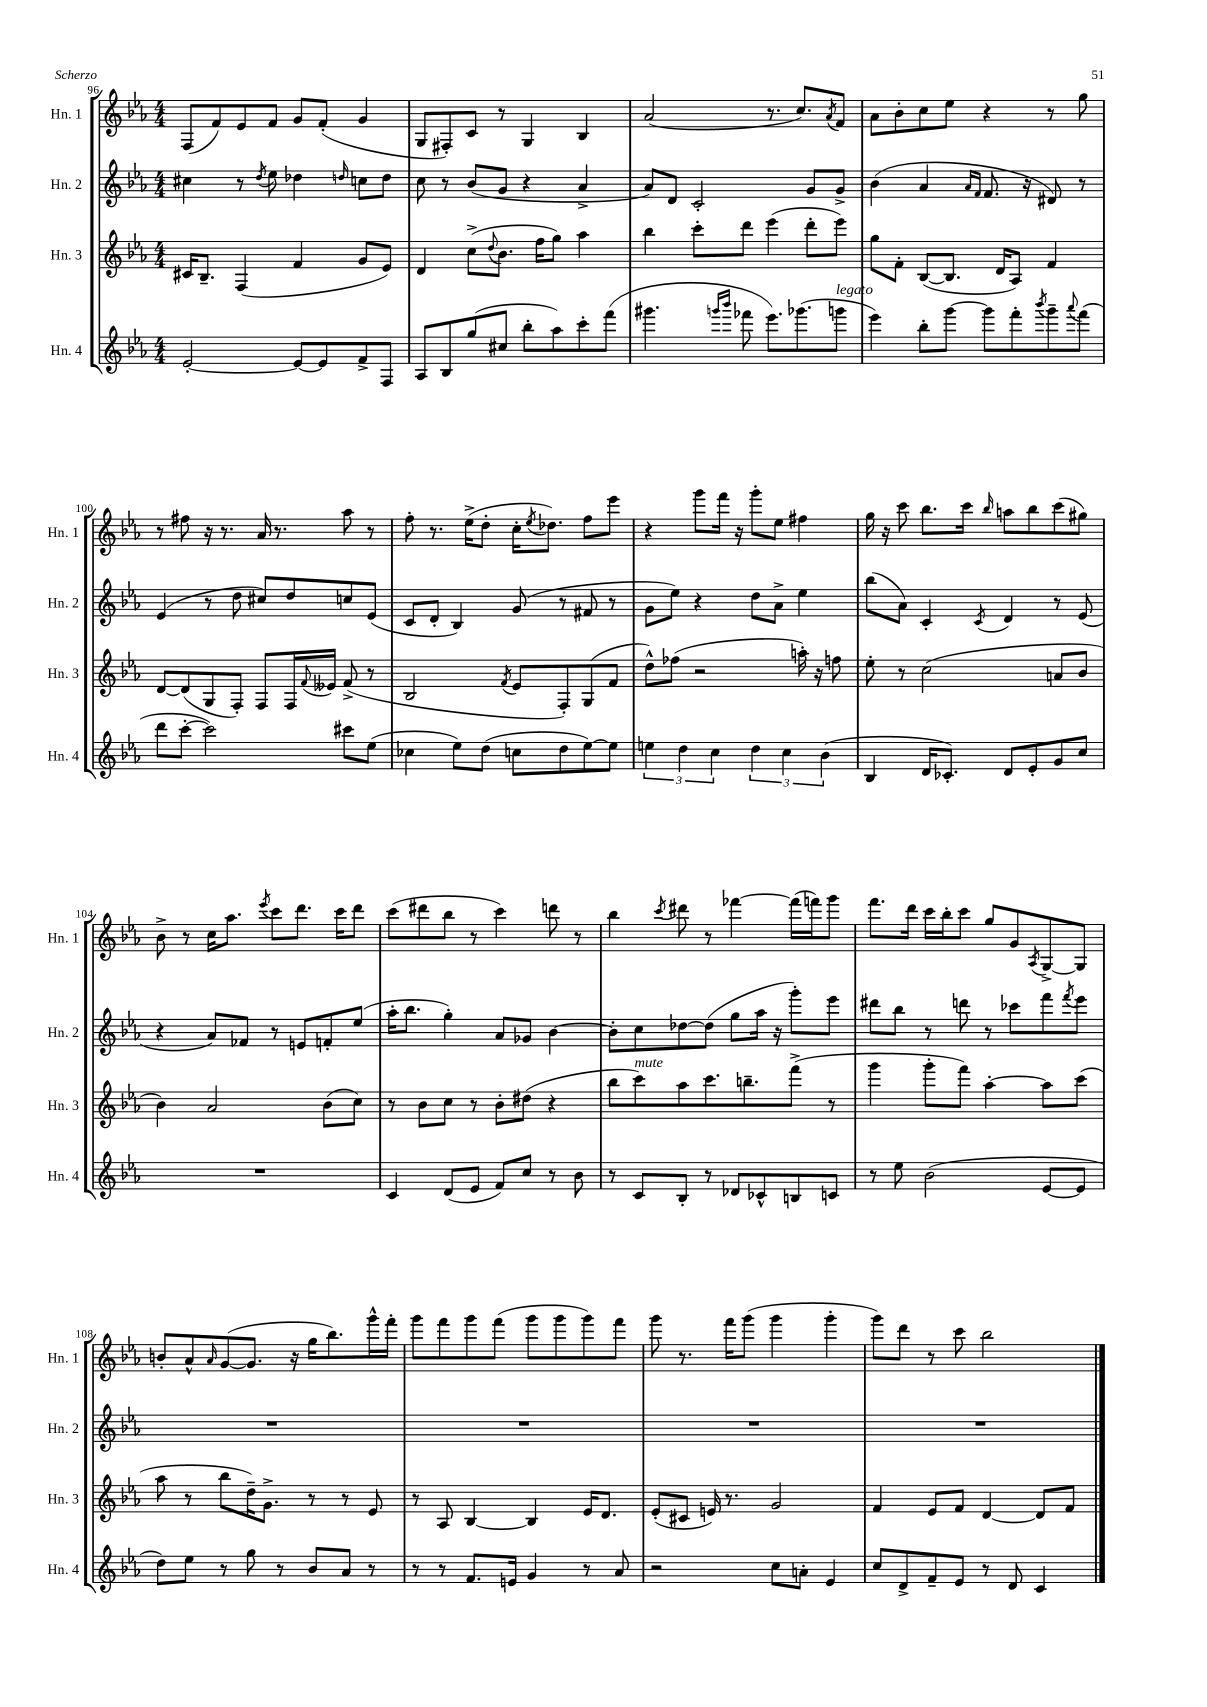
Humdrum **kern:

**kern	**kern	**kern	**kern
*part4	*part3	*part2	*part1
*staff4	*staff3	*staff2	*staff1
*I"Hn. 4	*I"Hn. 3	*I"Hn. 2	*I"Hn. 1
*I'Hn. 4	*I'Hn. 3	*I'Hn. 2	*I'Hn. 1
*clefG2	*clefG2	*clefG2	*clefG2
*k[b-e-a-]	*k[b-e-a-]	*k[b-e-a-]	*k[b-e-a-]
*M4/4	*M4/4	*M4/4	*M4/4
=96	=96	=96	=96
[2e-'/	16c#X/KL	4cc#X\	(8F/L
.	8.B-~/J	.	.
.	.	.	8f/)
.	(4F/	8r	8e-/
.	.	8qdd/	.
.	.	8ee-\	8f/J
8e-/L_	4f/	4dd-X\	8g/L
8e-/]	.	.	(8f'/J
.	.	16qqddn/	.
8f^/	8g/L	8ccn\L	4g/
8F/J	8e-/J)	8dd\J	.
=97	=97	=97	=97
8A-/L	4d/	8cc\	8G/L
8B-/	.	8r	8F#X'/)
(8gg/	(8cc^\L	(8b-/L	8c/J
.	8qqdd/	.	.
8cc#X/J	8.b-\J	8g/J	8r
8bb-'\L	.	4r	4G/
.	16ff\KL	.	.
8aa-\)	8gg\J)	.	.
8ccc'\	4aa-\	4a-^/	4B-/
(8fff\J	.	.	.
=98	=98	=98	=98
4.ggg#X\	4bb-\	8a-/L)	(2a-/
.	.	8d/J	.
.	8ccc'\L	2c'/	.
16qqgggn/LL	.	.	.
16qqbbb-/JJ	.	.	.
8fff-X\	8ddd\J	.	.
8.eee-\L)	(4eee-\	.	8.r
(8.ggg-X\	.	.	8.cc/L)
.	8ddd'\L	8g/L	.
.	.	.	8qa-/
!LO:TX:a:i:t=legato	!	!	!
8gggn\J	8eee-\J)	8g^/J	8f/J
=99	=99	=99	=99
4eee-\)	8gg\L	(4b-\	8a-\L
.	8f'\J	.	8b-'\
8bb-'\L	([8B-/L	4a-/	8cc\
[8ggg\J	8.B-/J]	.	8ee-\J
.	.	16qqa-/LL	.
.	.	16qqf/JJ	.
8ggg\L]	.	8.f/	4r
.	16d/KL	.	.
8fff'\	8A-/J)	.	.
.	.	16r	.
8qbbb-/	.	.	.
8ggg~\	4f/	8d#X/)	8r
8qqaaa-/	.	.	.
(8fff\J	.	8r	8gg\
!!LO:LB:g=z
=100	=100	=100	=100
8ddd\L	[8d/L	(4e-/	8r
[8ccc'\J	(8d/]	.	8ff#X\
2ccc\])	8G/	8r	16r
.	.	.	8.r
.	8F'/J)	8dd\	.
.	8F/L	8cc#X/L)	16a-/
.	.	.	8.r
.	16F/L	8dd/	.
.	8qqf/	.	.
.	16e--X/JJ	.	.
8ccc#X\L	(8f^/	8ccn/	8aa-\
(8ee-\J	8r	(8e-/J	8r
=101	=101	=101	=101
4cc-X\	2B-/	8c/L	8ff'\
.	.	8d'/J	8.r
8ee-\L)	.	4B-/)	.
.	.	.	(16ee-^\KL
(8dd\J	.	.	8dd'\J
.	8qf/	.	.
8ccn\L	8e-/L	(8g/	16cc'\KL
.	.	.	8qee-/
.	.	.	8.dd-X\J)
8dd\	8F'/)	8r	.
[8ee-\)	(8G/	8f#X/	8ff\L
8ee-\J]	8f/J	8r	8eee-\J
=102	=102	=102	=102
6een\	8dd^^\L)	8g\L	4r
.	(8ff-X\J	8ee-\J)	.
6dd\	.	.	.
.	2r	4r	8ggg\L
6cc\	.	.	.
.	.	.	16fff\Jk
.	.	.	16r
6dd\	.	8dd\L	8ggg'\L
.	.	8a-^\J	8ee-\J
6cc\	.	.	.
.	16aan'\)	4ee-\	4ff#X\
.	16r	.	.
(6b-\	.	.	.
.	8ffn\	.	.
=103	=103	=103	=103
4B-/	8ee-'\	(8bb-\L	16gg\
.	.	.	16r
.	8r	8a-\J)	8ccc\
16d/KL	(2cc\	4c'/	8.bb-\L
8.c-X'/J)	.	.	.
.	.	.	16ccc\Jk
.	.	8qc/	16qqbb-/
8d/L	.	4d/	8aan\L
8e-'/	.	.	8bb-\
8g/	8an/L	8r	(8ccc\
8cc/J	8b-/J	(8e-/	8gg#X\J)
!!LO:LB:g=z
=104	=104	=104	=104
1r	4b-\)	4r	8b-^\
.	.	.	8r
.	2a-/	8a-/L)	16cc\KL
.	.	.	8.aa-\J
.	.	8f-X/J	.
.	.	.	8qeee-/
.	.	8r	8ccc\L
.	.	8en/L	8.ddd\J
.	(8b-\L	8fn'/	.
.	.	.	16ccc\KL
.	8cc\J)	(8ee-/J	8ddd\J
=105	=105	=105	=105
4c/	8r	16aa-'\KL	(8ccc\L
.	.	8.bb-\J	.
.	8b-\L	.	8ddd#X\
(8d/L	8cc\J	4gg'\)	8bb-\J
8e-/J	8r	.	8r
8f/L)	8b-'\L	8a-/L	4ccc\)
8cc/J	(8dd#X\J	8g-X/J	.
8r	4r	[4b-\	8dddn\
8b-\	.	.	8r
=106	=106	=106	=106
8r	8bb-\L	8b-'\L]	4bb-\
!	!LO:TX:a:i:t=mute	!	!
8c/L	8ccc\)	8cc\	.
.	.	.	8qccc/
8B-'/J	8aa-\	[8dd-X\	8ddd#X\
8r	8.ccc\	(8dd-\J]	8r
8d-X/L	.	8gg\L	[4fff-X\
.	8.bbn~\	.	.
8c-X^^/	.	16aa-\Jk	.
.	.	16r	.
8Bn/	(8fff^\J	8ggg'\L)	(16fff-\LL]
.	.	.	16fffn\J)
8cn/J	8r	8eee-\J	8ggg\J
=107	=107	=107	=107
8r	4ggg\	8ddd#X\L	8.fff\L
8ee-\	.	8bb-\J	.
.	.	.	16ddd\Jk
(2b-\	8ggg'\L	8r	16ccc\LL
.	.	.	16bb-'\J
.	8fff\J)	8dddn\	8ccc\J
.	[4aa-'\	8r	8gg/L
.	.	8ccc-X\L	8g/
.	.	.	8qA-/
[8e-/L	8aa-\L]	8fff\	[8G^/
.	.	8qfff/	.
8e-/J]	(8ccc\J	8eee-\J	8G/J]
!!LO:LB:g=z
=108	=108	=108	=108
8dd\L)	8aa-\	1r	8bn'/L
8ee-\J	8r	.	8a-^^/
.	.	.	16qqa-/
8r	8bb-\L	.	([8g/
8gg\	16dd~\K)	.	8.g/J]
.	8.g^\J	.	.
8r	.	.	.
.	.	.	16r
8b-/L	8r	.	16gg\KL
.	.	.	8.bb-\)
8a-/J	8r	.	.
8r	8e-/	.	16ggg^^\L
.	.	.	16fff'\JJ
=109	=109	=109	=109
8r	8r	1r	8ggg\L
8r	8A-/	.	8fff\
8.f/L	[4B-/	.	8ggg\
.	.	.	(8fff\J
16en/Jk	.	.	.
4g/	4B-/]	.	8ggg\L
.	.	.	8ggg\
8r	16e-/KL	.	8ggg\)
.	8.d/J	.	.
8a-/	.	.	8fff\J
=110	=110	=110	=110
2r	(8e-'/L	1r	8ggg\
.	8c#X/J	.	8.r
.	16en/)	.	.
.	8.r	.	16fff\KL
.	.	.	(8ggg\J
8cc\L	2g/	.	4ggg\
8an'\J	.	.	.
4e-/	.	.	4ggg'\
=111	=111	=111	=111
8cc/L	4f/	1r	8ggg\L)
8d^/	.	.	8ddd\J
8f~/	8e-/L	.	8r
8e-/J	8f/J	.	8ccc\
8r	[4d/	.	2bb-\
8d/	.	.	.
4c/	8d/L]	.	.
.	8f/J	.	.
==	==	==	==
*-	*-	*-	*-
